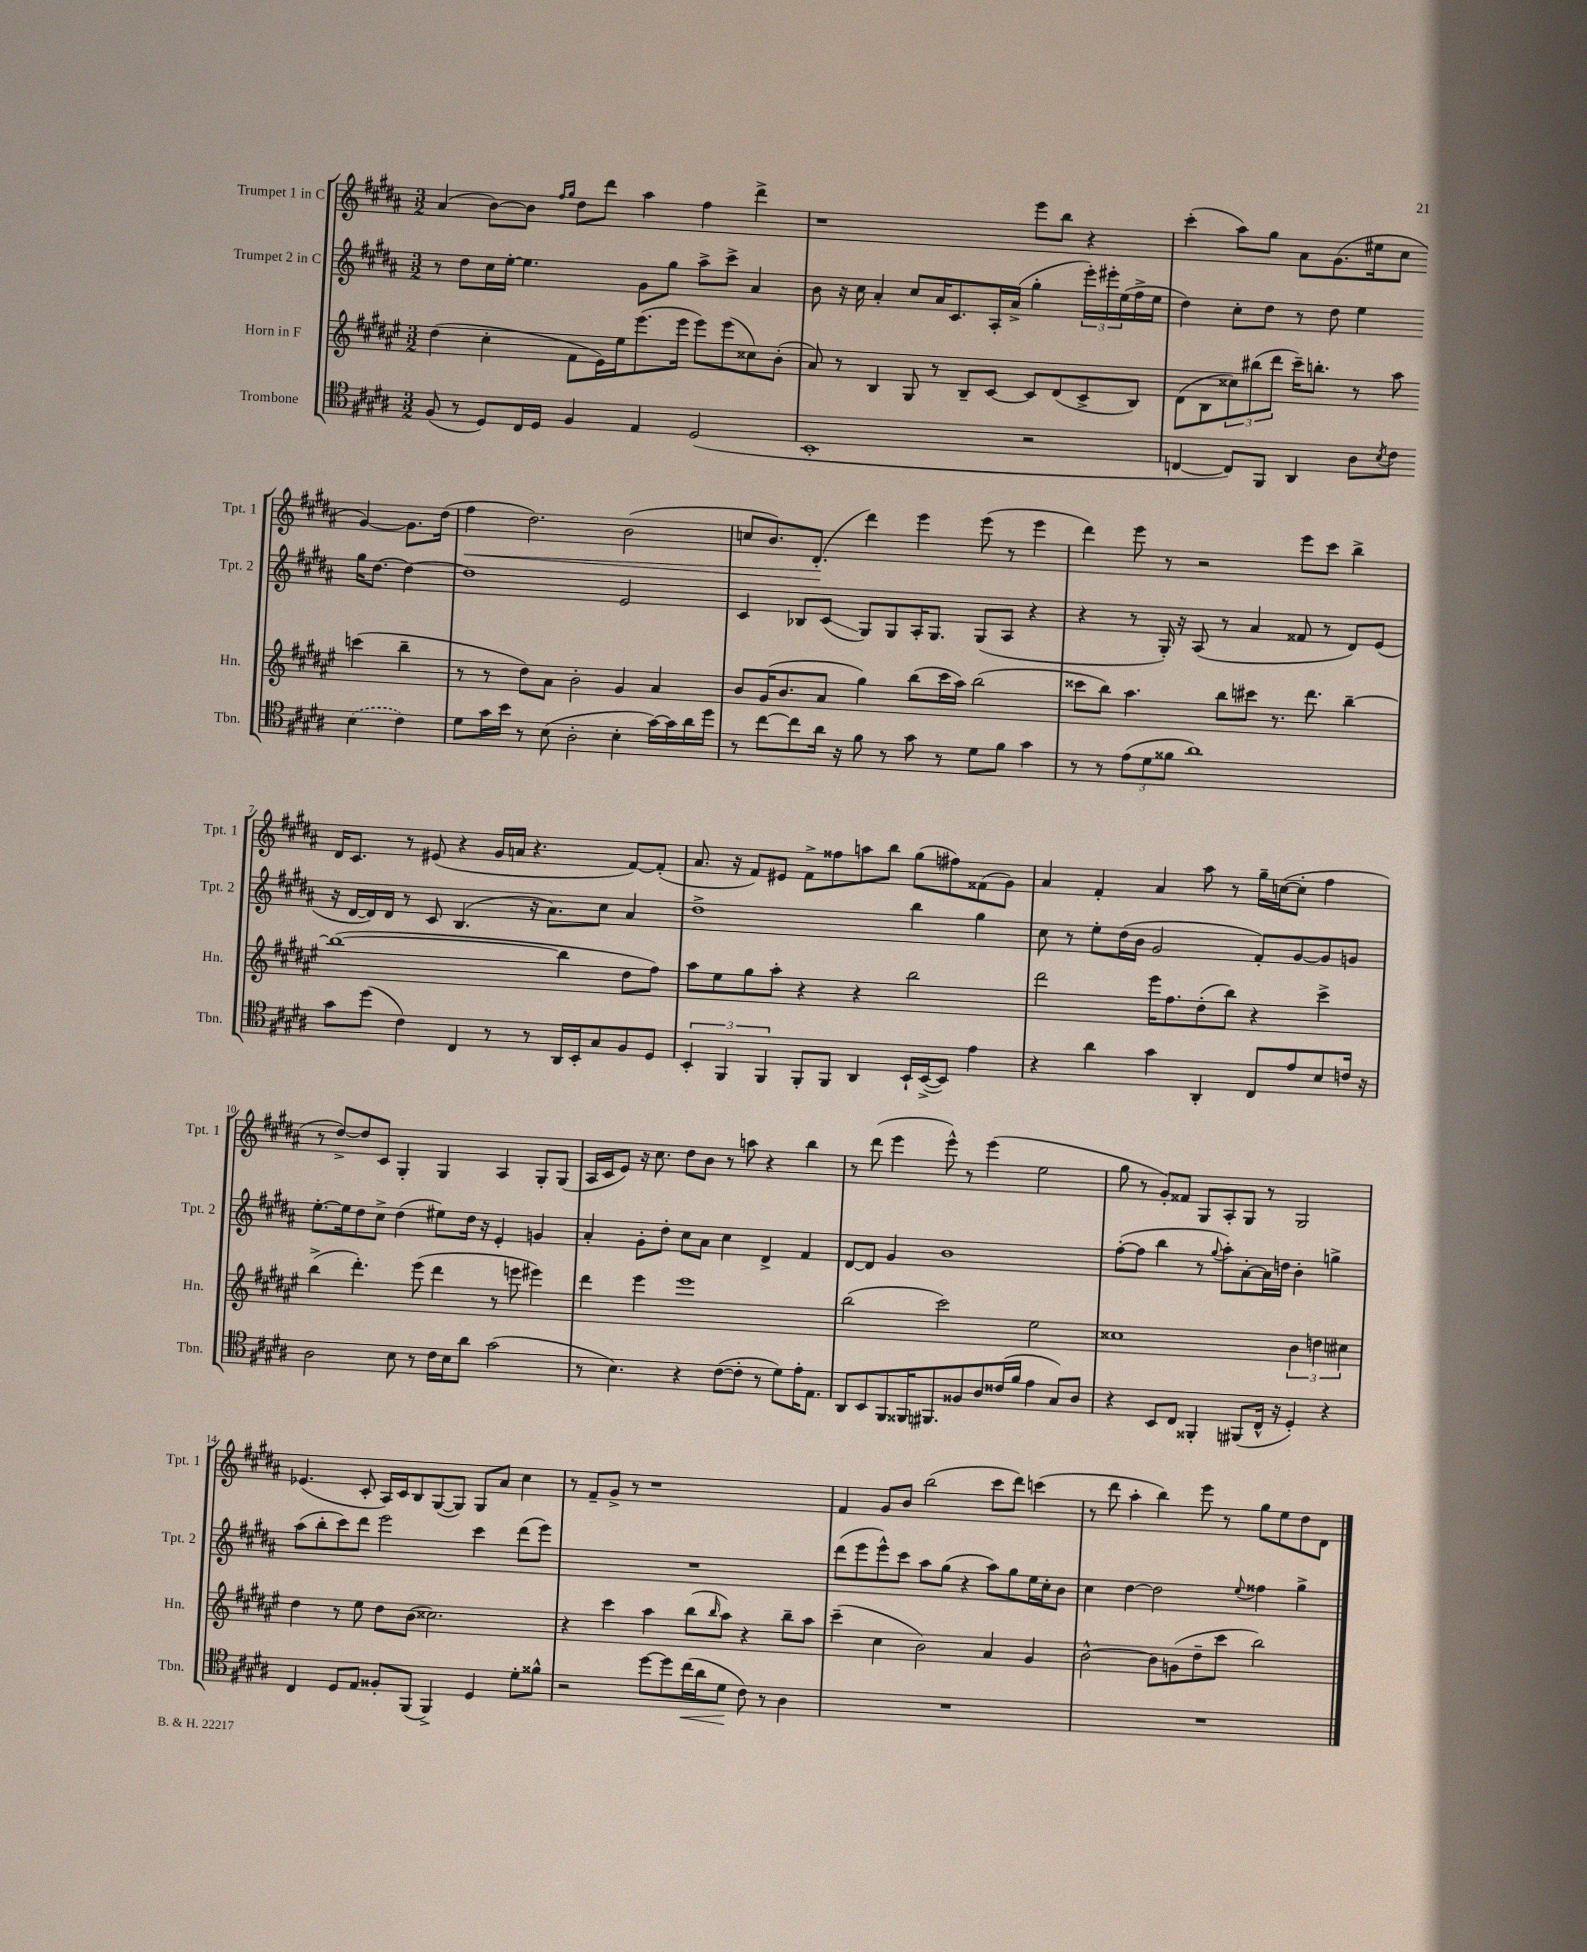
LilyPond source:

<<
\new StaffGroup <<
\new Staff = "s0" \with { instrumentName = "Trumpet 1 in C" shortInstrumentName = "Tpt. 1" } {
    \clef treble \key b \major \numericTimeSignature \time 3/2
    ais'4( b'8~) b'8 \grace { fis''16 gis''16 } dis''8 dis'''8 ais''4 fis''4 dis'''4-> |
    r1 e'''8 b''8 r4 |
    cis'''4-.( ais''8) gis''8 ais'8 gis'8.( eis''16 cis''8 gis'4~) gis'8. dis''16( |
    fis''4\< dis''2.) b'2( |
    c''8 b'8.) dis'8.-.\!( dis'''4) e'''4 e'''8( r8 e'''4 |
    dis'''4) e'''8 r8 r2 e'''8 cis'''8 b''4-> |
    dis'16 cis'8. r8 eis'8( r4 gis'16 a'16 r4. fis'8~) fis'8-.( |
    ais'8. r16 fis'8) eis'8 fis'8-> fisis''8 a''8 b''8 gis''8( fis''8) fisis'8( gis'8) |
    ais'4 fis'4-. ais'4 ais''8 r8 gis''16-- c''16~( c''8-. fis''4 |
    r8 dis''8~->) dis''8 cis'8 gis4-. gis4 ais4 gis8-. gis8( |
    ais16 cis'16 e'8) r16 cis''8. dis''8 b'8 r8 a''8 r4 b''4 |
    r8 dis'''8( e'''4 e'''8-^) r8 e'''4( e''2 |
    gis''8 r8 gis'8-.) fisis'8 gis8 ais8-. gis8 r8 gis2 |
    ees'4.( cis'8-. ais16) cis'16 b8 gis8~( gis8) gis8 ais'8 cis''4 |
    r8 fis'8-- gis'8-> r8 r1 |
    fis'4 gis'8 b'8 b''2( cis'''8 dis'''8) c'''4( |
    r8 dis'''8 ais''4-. b''4) e'''8 r8 gis''8 e''8 dis''8 dis'8 \bar "|." |
}
\new Staff = "s1" \with { instrumentName = "Trumpet 2 in C" shortInstrumentName = "Tpt. 2" } {
    \clef treble \key b \major \numericTimeSignature \time 3/2
    r8 dis''8 cis''16 e''16~-. e''4. gis'8 gis''8 ais''8-> cis'''8-> ais'4 |
    b'8 r16 cis''16 ais'4-. cis''8 ais'16 cis'8. ais16-. ais'16->( gis''4-. \tuplet 3/2 { e'''16-.) eis'''16-. e''16( } fis''16-> e''16 |
    dis''4) cis''8-. dis''8 r8 dis''8 e''4 gis''16 dis''8.~ dis''4~ |
    dis''1 e'2 |
    cis'4 bes8 cis'8\glissando( gis8) gis8 ais16-. gis8. gis8( ais8 r4 |
    r4 r8 gis16-.) r16 ais8( r8 ais'4 fisis'8 r8 dis'8) e'8( |
    r16 dis'16~ dis'16) dis'16 r8 cis'8 b4.( r16 ais'8.) cis''8 ais'4 |
    dis''1-> b''4 gis''4 |
    cis''8 r8 e''8-. dis''16( b'16 gis'2 fis'8-.) gis'8~ gis'8 g'8 |
    e''8.~-. e''16 dis''8 cis''8-> dis''4( eis''8) dis''16 r16 e'4-. g'4 |
    ais'4-. gis'8-. dis''8-. cis''8 ais'8 cis''4 dis'4-> fis'4 |
    dis'8~ dis'8 gis'4 b'1 |
    fis''8~-.( fis''8 b''4 r8 \appoggiatura { gis''8 } ais''8-.) ais'8~-. ais'16 d''16 b'4-. g''4-> |
    ais''8( b''8-. cis'''8) dis'''8 e'''2 cis'''4 dis'''8( e'''8) |
    R1. |
    dis'''8( e'''8 e'''8-^) cis'''8 ais''8 gis''8( r4 ais''8) gis''8 e''16 cis''16-. b'8 |
    cis''4 dis''4~ dis''2 \appoggiatura { e''8 } fisis''4 gis''4-> \bar "|." |
}
\new Staff = "s2" \with { instrumentName = "Horn in F" shortInstrumentName = "Hn." } {
    \clef treble \key fis \major \numericTimeSignature \time 3/2
    dis''4( cis''4-. fis'8 eis'16) eis''16 eis'''8.( eis'''16 eis'''8) eis'''8( cisis''8) b'8-.( |
    ais'8) r8 b4 gis8 r8 b8-- cis'8~ cis'8 dis'8( cis'8-> b8) |
    dis'8( b8 \tuplet 3/2 { cisis''8) bis''8( dis'''8 } cis'''16--) b''8.-. r8 ais''8 c'''4( b''4-- |
    r8 r8 dis''8) ais'8 b'2-. gis'4 ais'4 |
    b'8 gis'16( b'8. ais'8 gis''4) b''8( cis'''16 ais''16) b''2( |
    cisis'''8 b''8) ais''4. b''8 cis'''8 r8. dis'''8. b''4~-- |
    b''1~( b''4 dis''8 fis''8) |
    ais''8 eis''8 gis''8 ais''8-. r4 r4 b''2 |
    dis'''2 eis'''16 fis''8. dis''8-.( b''8) r4 cis'''4-> |
    b''4->( dis'''4.-.) eis'''8( dis'''4 r8 e'''8 eis'''4) |
    dis'''4 eis'''4 eis'''1 |
    b''2( cis'''2) eis''2 |
    cisis''1 \tuplet 3/2 { b'4 d''4 cis''4 } |
    dis''4 r8 eis''8 dis''8 b'8( cisis''2.) |
    r4 cis'''4 ais''4 b''8( \grace { b''16 } ais''8) r4 b''8-- ais''8 |
    cis'''4--( cis''4 b'2) ais'4 gis'4 |
    b'2~-^ b'8 g'8( dis''8-- cis'''8 b''2) \bar "|." |
}
\new Staff = "s3" \with { instrumentName = "Trombone" shortInstrumentName = "Tbn." } {
    \clef tenor \key b \major \numericTimeSignature \time 3/2
    fis8( r8 dis8) cis16 dis16 fis4 e4 dis2( |
    b,1-. r2 |
    c4~ c8) fis,8 ais,4 ais8 \acciaccatura { b8 } cis'8 \once \slurDashed b4( cis'4) |
    dis'8 gis'16 b'16 r8 b8( ais2-. b4-. gis'16~) gis'16 ais'16 dis''16 |
    r8 cis''8~ cis''8 ais'16 r16 fis'8 r8 gis'8 r8 dis'8 fis'8 gis'4 |
    r8 r8 \tuplet 3/2 { e'8( dis'8 fisis'8 } ais'1) |
    gis'8 dis''8( cis'4) cis4 r8 r8 ais,16 b,16-. gis8 fis8 dis8 |
    \tuplet 3/2 { b,4-. fis,4 fis,4 } fis,8-. fis,8 ais,4 b,16-! b,16~->( b,8) e'4 |
    r4 ais'4 gis'4 ais,4-. cis8 e'8 b8 c'16 r16 |
    ais2 b8 r8 cis'16 b16 ais'8 gis'2( |
    r8 b4.) r4 cis'8~( cis'8-. r8 dis'8) e'16-. e8. |
    ais,8 b,8 fis,8 fisis,16 fis,8. fisis8 ais8 cisis'16( fis'16 e'4 gis8) ais8 |
    r4 b,8 cis8 fisis,4-. fis,8( cis16-^ r16 dis4-.) r4 |
    cis4 dis8 e8 fisis8-. fis,8( fis,4->) dis4 dis'8-. fisis'8-^ |
    r2 dis''8~ dis''8 cis''16\<( ais'16 dis'8\! cis'8) r8 ais4 |
    R1. |
    R1. \bar "|." |
}
>>
>>
